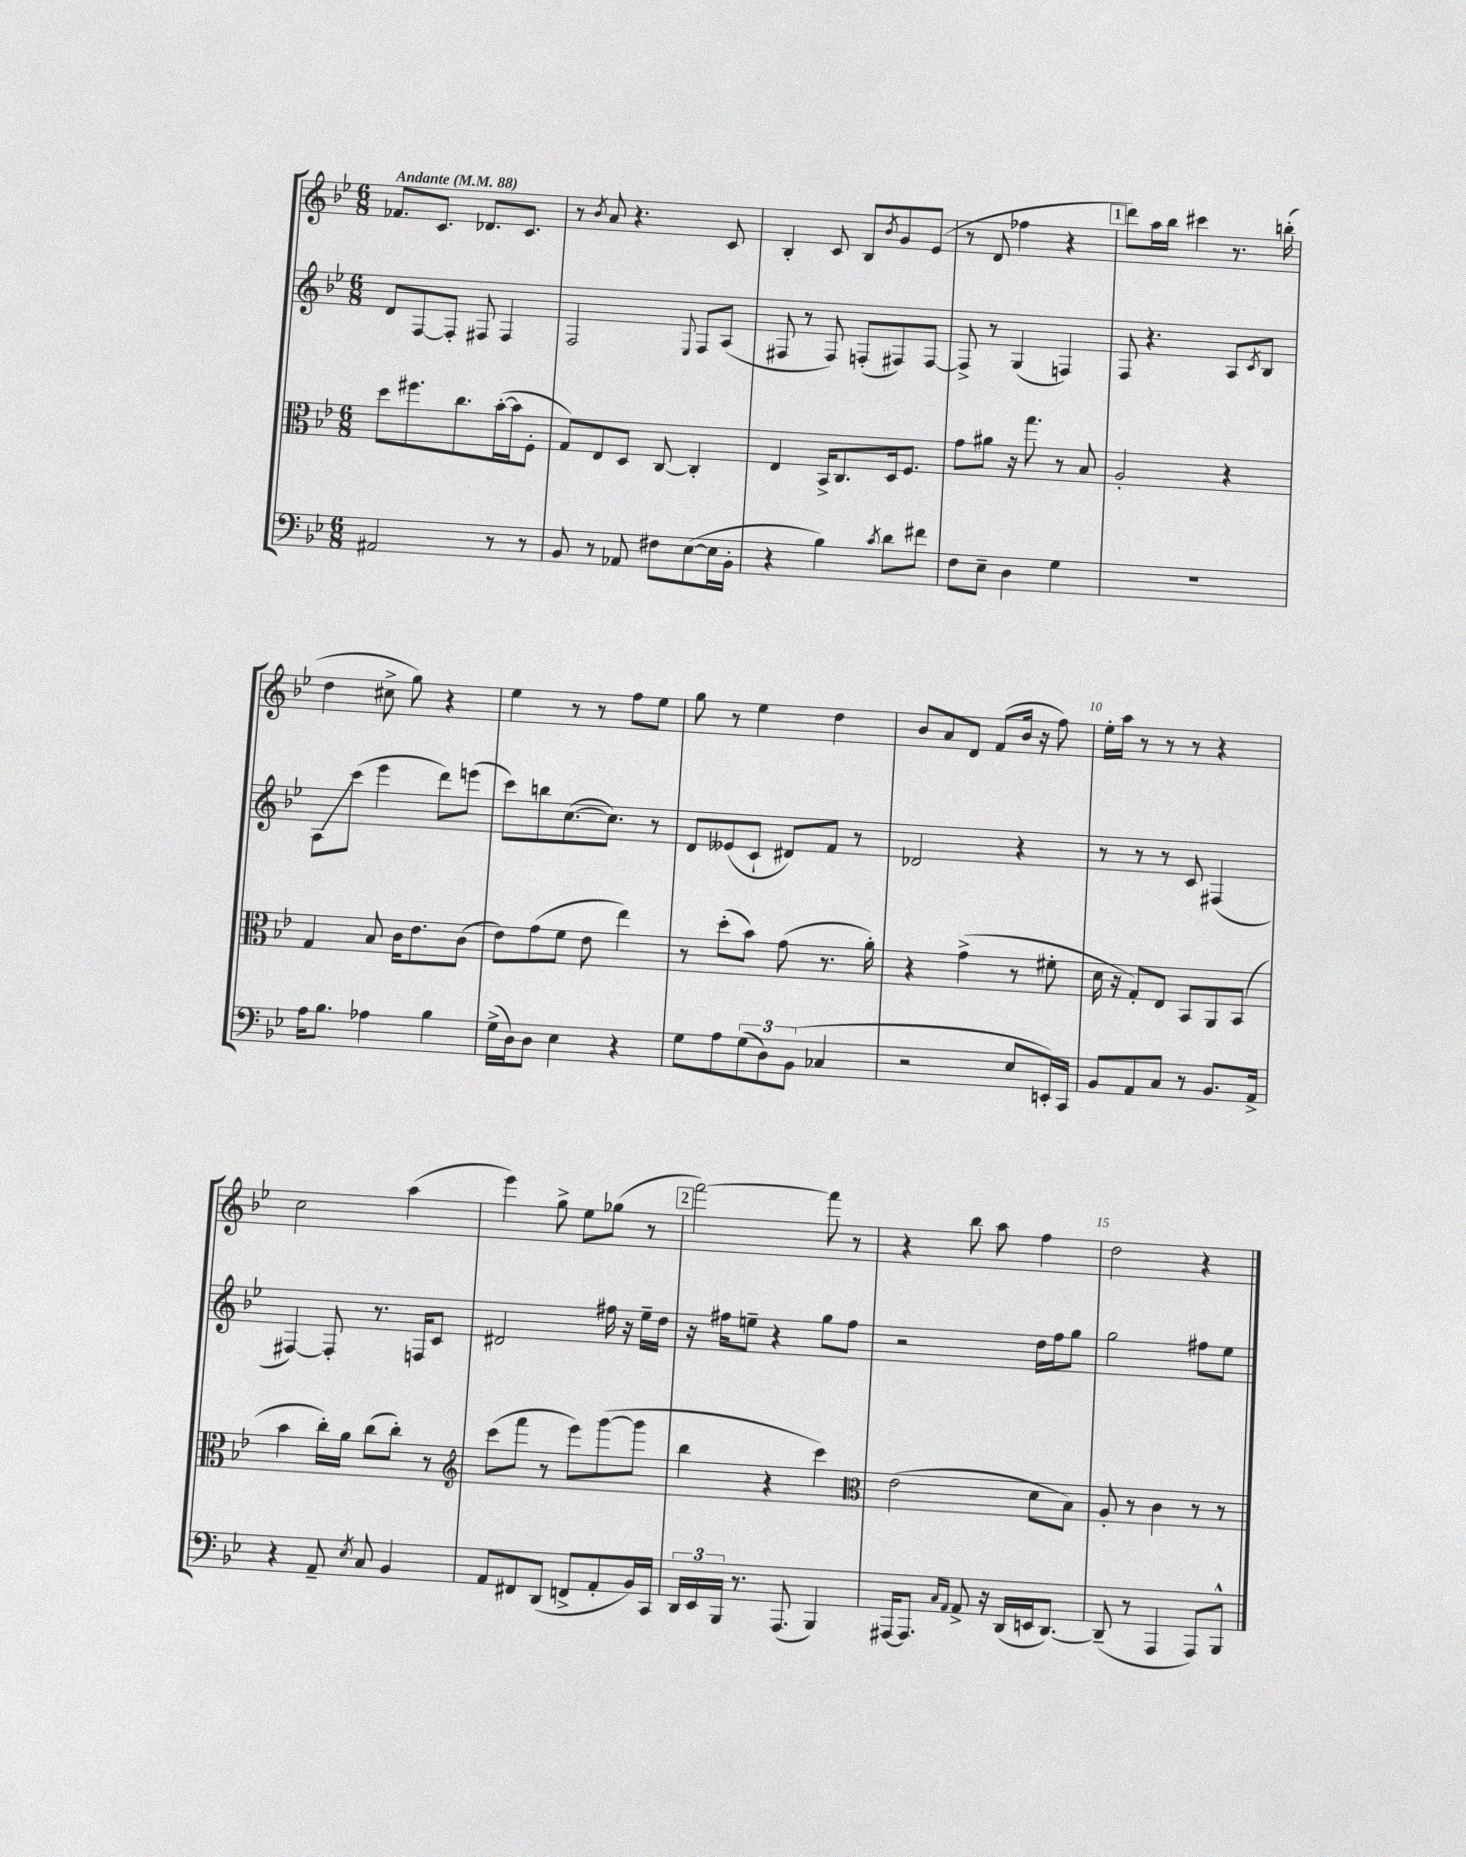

**kern	**kern	**kern	**kern
*staff4	*staff3	*staff2	*staff1
*clefF4	*clefC3	*clefG2	*clefG2
*k[b-e-]	*k[b-e-]	*k[b-e-]	*k[b-e-]
*M6/8	*M6/8	*M6/8	*M6/8
*MM88	*MM88	*MM88	*MM88
2AA#	8dd	8d	8.f-
.	8.ff#	[8F	.
.	.	.	8.c
.	.	8F']	.
.	8.cc	.	.
.	.	8F#	8.d-
8r	([16b-'	4F#	.
.	16b-]	.	8.c
8r	8F'	.	.
=	=	=	=
8BB-	8G)	2F	8r
.	.	.	8qb-
8r	8E-	.	8a
8AA-	8D	.	4.r
8F#	[8C	.	.
.	.	8qqE-	.
([8E-	4C']	8F	.
16E-]	.	(8A	8c
16BB-'	.	.	.
=	=	=	=
4r	4E-	8F#	4B-'
.	.	8r	.
4B-)	16BB-^	8F#)	8c
.	8.C	.	.
.	.	(8F'	8B-
8qc	.	.	8qb-
8d	16D	8F#)	8g
.	8.F	.	.
8f#	.	[8F#	(8e-
=	=	=	=
8F	8g	8F#^]	8r
8E-~	8a#	8r	8d
4D	16r	(4G	4ff-
.	8.gg	.	.
4G	8r	4F)	4r
.	8B-	.	.
=	=	=	=
2.r	2A'	8F	8ddd)
.	.	4.r	16aa
.	.	.	16bb-
.	.	.	4ccc#
.	4r	8A	8.r
.	.	8qc	.
.	.	8B-	.
.	.	.	(16bb'
=	=	=	=
16A	4G	8A	4dd
8.B-	.	.	.
.	.	(8ccc	.
4A-	8B-	4eee-	8cc#^
.	16c	.	8gg)
.	8.e-	.	.
4B-	.	8ddd)	4r
.	(8c	(8eee	.
=	=	=	=
(16G^	8e-)	8ccc)	4ee-
16D)	.	.	.
8D	(8g	8bb	.
4E-	8f	([8.cc	8r
.	8e-	.	8r
.	.	8.cc])	.
4r	4ee-)	.	8ff
.	.	8r	8ee-
=	=	=	=
8G	8r	8d	8gg
8A	(8dd'	(8e--	8r
(12G	8b-)	8c`	4ee-
12D)	.	.	.
.	(8g	8d#)	.
(12BB-	.	.	.
4C-	8.r	8f	4dd
.	.	8r	.
.	16a')	.	.
=	=	=	=
2r	4r	2d-	8b-
.	.	.	8a
.	(4g^	.	8d
.	.	.	(8f
8E-	8r	4r	16b-
.	.	.	16r
16EE')	8f#'	.	8ff)
16CC	.	.	.
=	=	=	=
8BB-	16d	8r	16ee-'
.	16r	.	16aa
8AA	8G')	8r	8r
8C	8E-	8r	8r
8r	8BB-	8c	8r
8.BB-	8AA	(4F#	4r
.	(8BB-	.	.
16AA^	.	.	.
=	=	=	=
4r	4b-	[4F#)	2cc
8AA~	16cc')	8F#']	.
.	16a	.	.
8qE-	.	.	.
8C	(8cc	8.r	.
4BB-	8cc')	.	(4aa
.	.	16F	.
.	8r	8c	.
=	=	=	=
*	*clefG2	*	*
8AA	(8ccc	2d#	4eee-)
8FF#	8fff	.	.
(8DD	8r	.	8gg^
8FF^	8eee-)	.	8ee-
8AA'	([8ggg	16ff#	(8gg-
.	.	16r	.
16BB-)	8ggg]	16ee-~	8r
16CC	.	16dd	.
=	=	=	=
24DD	4bb-	16r	[2fff)
24EE-	.	.	.
.	.	16ff#	.
24BBB-	.	.	.
8.r	.	8ee~	.
.	4r	4r	.
(8.AAA	.	.	.
4BBB-)	4ccc)	8gg	8fff]
.	.	8ff#	8r
=	=	=	=
*	*clefC3	*	*
[16AAA#	(2e-	2r	4r
8.AAA#]	.	.	.
16qqC	.	.	.
16qqAA	.	.	.
8AA^	.	.	8bb-
16r	.	.	8aa
(16DD	.	.	.
16EE	8d	16dd	4ff
[8.DD)	.	16ff	.
.	8B-)	8gg	.
=	=	=	=
(8DD~]	8A'	2gg	2dd
8r	8r	.	.
4AAA	4c	.	.
8AAA)	8r	8ff#	4r
8BBB-^^	8r	8ee-	.
==	==	==	==
*-	*-	*-	*-
